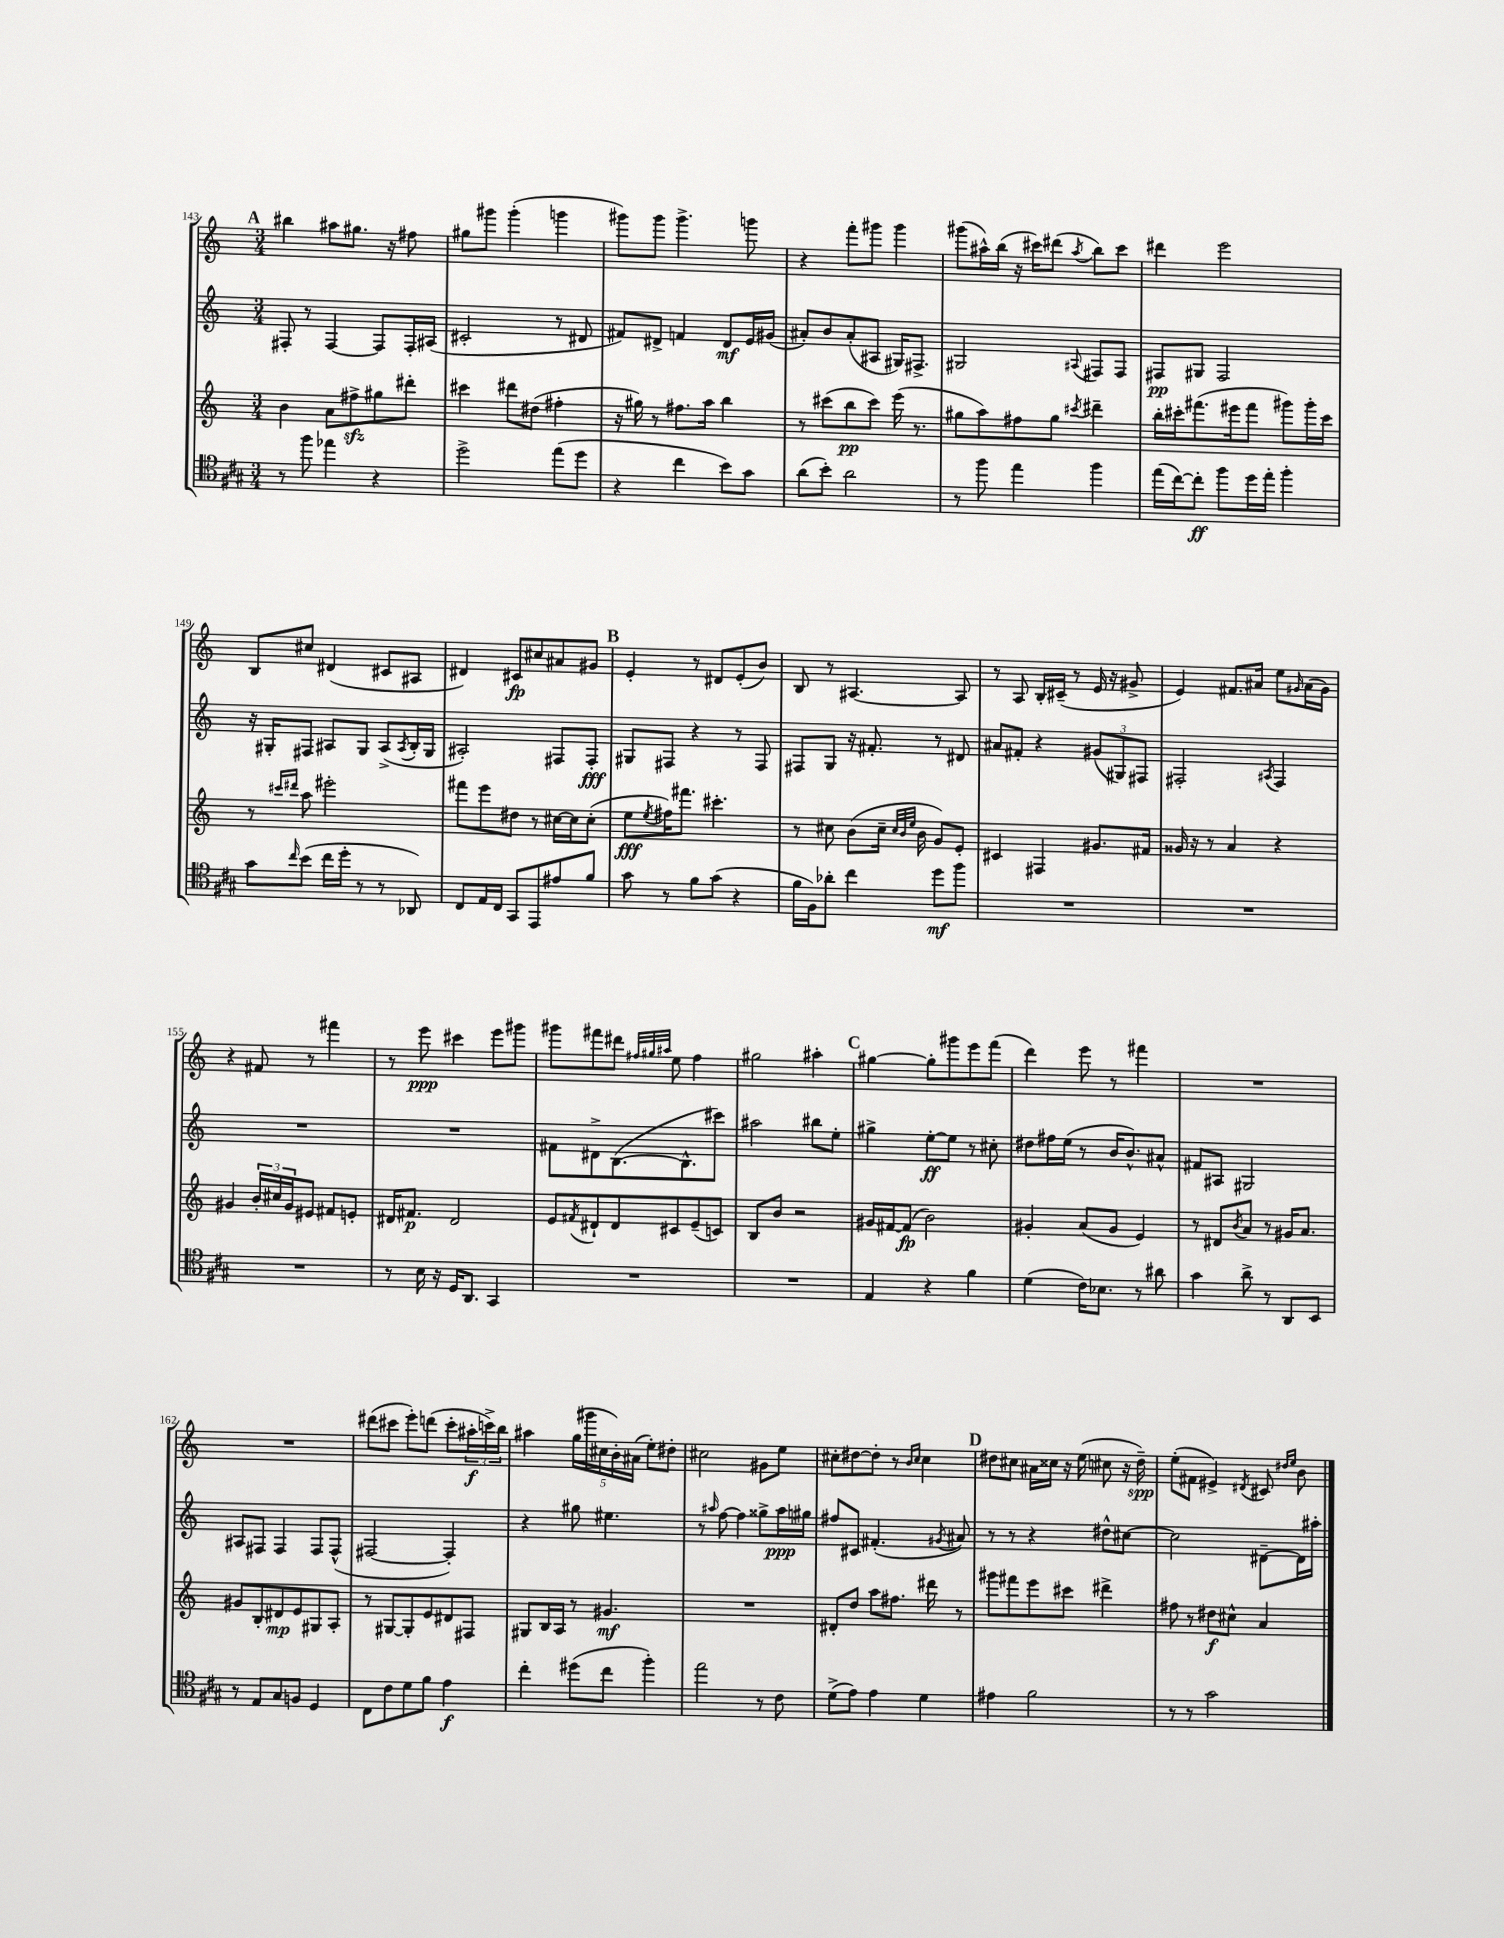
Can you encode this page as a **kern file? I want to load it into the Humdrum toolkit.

**kern	**kern	**kern	**kern
*staff4	*staff3	*staff2	*staff1
*clefC4	*clefG2	*clefG2	*clefG2
*k[f#c#g#]	*k[]	*k[]	*k[]
*M3/4	*M3/4	*M3/4	*M3/4
8r	4b	8F#'	4bb#
8ff#	.	8r	.
4ee-	8a	[4F#	8aa#
.	8ff#^	.	8.gg#
4r	8gg#	8F#]	.
.	.	.	16r
.	8ddd#'	16F#'	8ff#
.	.	(16A#	.
=	=	=	=
2dd^	4ccc#	2c#'	8gg#
.	.	.	8ggg#
.	8ddd#	.	(4ggg#'
.	(8dd#	.	.
(8ee	4ff#'	8r	4ggg
8dd	.	8d#	.
=	=	=	=
4r	16r	8f#)	8ggg#)
.	16gg#)	.	.
.	8r	8d#^	8ggg#
4cc#	8.ff#	4f	4.ggg#^
.	16aa	.	.
8b)	4bb	8d#	.
8g#	.	16e	8ggg
.	.	(16g#	.
=	=	=	=
(8a	8r	8a#')	4r
8b')	(8ccc#	8b	.
2a	8bb	(8a#'	8fff'
.	8ccc#)	8A#	8ggg#
.	(16eee	16G#)	4ggg#
.	8.r	8.F#^	.
=	=	=	=
8r	8gg#	2G#	(8ggg#
8ff#	8aa)	.	16aa#^^)
.	.	.	(16bb
4ee	8ff#	.	16r
.	.	.	16ccc#)
.	8gg#	.	(8ddd#
.	8qccc#	8qqA#	8qaa#
4ff#	4ddd#~	8F#	8bb)
.	.	8F#	8ccc#
=	=	=	=
(16ee	16bb'	8F#	4ddd#
[16cc#)	16ccc#'	.	.
8cc#']	(8.fff#	8G#	.
8ff#	.	2F#	2eee
.	16eee#	.	.
16dd	8fff#	.	.
16ee'	.	.	.
4ff#'	8ggg#)	.	.
.	16ggg#'	.	.
.	16ccc#	.	.
=	=	=	=
8g#	8r	16r	8B
.	.	16G#'	.
.	16qqccc#	.	.
16qqcc#	16qqddd#	.	.
(8b	8aa	8F#	8cc#
16cc#	2eee#'	8A#	(4d#
16dd'	.	.	.
8r	.	8G#	.
8r	.	(8A#^	8c#
.	.	8qA#	.
8AA-)	.	16B'	8A#
.	.	16G#	.
=	=	=	=
8C#	8fff#	2A#')	4d#)
16E	8eee	.	.
16C#	.	.	.
8GG#	8dd#	.	8c#
8EE	8r	.	8cc#
8e#	[16cc#	8F#	8a#
.	16cc#]	.	.
8f#	(8cc#'	8F#'	8g#
=	=	=	=
8g#	8ee	8G#	4e'
.	8qee	.	.
8r	16ff#)	8F#	.
.	8.fff#	.	.
8f#	.	4r	8r
(8g#	4.ccc#'	.	8d#
4r	.	8r	(8e'
.	.	8F#	8b)
=	=	=	=
16f#	8r	8F#	8B
16F#)	.	.	.
8a-'	8cc#	8G	8r
4cc#	(8b	16r	[4.A#
.	.	8.f#'	.
.	16cc#~	.	.
.	32qqcc#	.	.
.	32qqb	.	.
.	32qqee	.	.
.	16b	.	.
8dd	8g)	8r	.
8ff#	8e'	8d#	8A#]
=	=	=	=
2.r	4c#	8a#	8r
.	.	8f#'	8A
.	4F#	4r	16B'
.	.	.	(16c#~
.	.	.	8r
.	8.g#	(12g#	16e
.	.	.	16r
.	.	12G#)	.
.	.	.	8g#^
.	.	12F#	.
.	16f#	.	.
=	=	=	=
2.r	16g##	2F#'	4e)
.	16r	.	.
.	8r	.	.
.	4a	.	8.f#
.	.	.	16a#
.	.	8qA#	.
.	4r	4F#	8ee
.	.	.	16qqg#
.	.	.	(16a#
.	.	.	16g#)
=	=	=	=
2.r	4g#	2.r	4r
.	24b'	.	8f#
.	24cc#	.	.
.	24g#	.	.
.	8e#	.	8r
.	8f#	.	4fff#
.	8e'	.	.
=	=	=	=
8r	16d#	2.r	8r
.	8.f#	.	.
16B	.	.	8eee
16r	.	.	.
16D	2d#	.	4ccc#
8.AA	.	.	.
4GG#	.	.	8eee
.	.	.	8ggg#
=	=	=	=
2.r	8e	8f#	8ggg#
.	8qf#	.	.
.	8d#`	8d#^	8fff#
.	8d#	([8.B	8ddd#
.	.	.	32qqff#
.	.	.	32qqgg#
.	.	.	32qqaa#
.	8c#	.	8ee
.	.	8.B^^]	.
.	(8e~	.	4ff#
.	8c)	8ccc#)	.
=	=	=	=
2.r	8B	2aa#	2gg#
.	8b	.	.
.	2r	.	.
.	.	8bb#	4aa#'
.	.	8ee'	.
=	=	=	=
4E	16g#	4gg#^	[4gg#
.	[16f#	.	.
.	(8f#]	.	.
4r	2b)	[8ee'	8gg#']
.	.	8ee]	8ggg#
4f#	.	8r	8eee
.	.	8cc#'	(8fff
=	=	=	=
(4d	4g#'	8dd#	4ddd)
.	.	16ff#	.
.	.	(16ee	.
16c#)	(8a	8r	8eee
8.B-	.	.	.
.	8g#	16b	8r
.	.	8.b^^)	.
8r	4e)	.	4fff#
8a#	.	8a#^^	.
=	=	=	=
4g#	8r	8f#	2.r
.	8d#	8A#	.
.	8qb	.	.
8a^	8a	2G#	.
8r	8r	.	.
8AA	16g#	.	.
.	8.a	.	.
8BB	.	.	.
=	=	=	=
8r	8g#	8A#	2.r
8E	8B'	8F#	.
8G#	8d#	4F#	.
8F	8e	.	.
4D	8G#	8F#	.
.	8A'	(8F#^^	.
=	=	=	=
8C#	8r	[2F#	(8ddd#
8c#	[8G#	.	8ccc#
8d	8G#']	.	8eee')
8f#	8e	.	(8ddd
4e	8d#	4F#'])	8ccc#'
.	8F#	.	24aa#'
.	.	.	24ccc^)
.	.	.	24bb
=	=	=	=
4cc#'	8G#	4r	4aa#
.	16B	.	.
.	16A	.	.
(8dd#	8r	8gg#	(20gg
.	.	.	20ggg#
.	.	.	20cc#
8cc#	4.g#	4.ee#	.
.	.	.	20b')
.	.	.	(20a#
4ff#')	.	.	8ee')
.	.	.	8dd#'
=	=	=	=
2ee	2.r	8r	2cc#
.	.	16qqaa#	.
.	.	[8ff	.
.	.	4ff]	.
8r	.	8gg##^	8g#
8c#	.	16aa#	8ee
.	.	16gg#	.
=	=	=	=
(8d^	8d#'	8ff#	8cc#'
8e)	8dd	8c#	[8dd#
4e	8aa	(4.f#'	8dd#']
.	8.ff#	.	8r
.	.	.	16qqb
.	.	.	16qqcc#
4d	.	.	4cc#
.	16ddd#	.	.
.	.	8qg#	.
.	8r	8a#)	.
=	=	=	=
4e#	8ggg#	8r	8dd#
.	8fff#	8r	8cc#
2f#	8eee	4r	16a#
.	.	.	16cc##
.	8ccc#	.	16r
.	.	.	(16ee
.	4ddd#^	8dd#^^	8cc#
.	.	[8cc#	16r
.	.	.	16dd#~)
=	=	=	=
8r	8ff#	2cc#]	(8ee'
8r	8r	.	8f#
2g#	8dd#	.	4e#^)
.	8cc#^^	.	.
.	.	.	8qd#
.	4a	[8d#~	8c#
.	.	.	16qqdd#
.	.	.	16qqee
.	.	16d#]	8b
.	.	16aa#'	.
==	==	==	==
*-	*-	*-	*-
